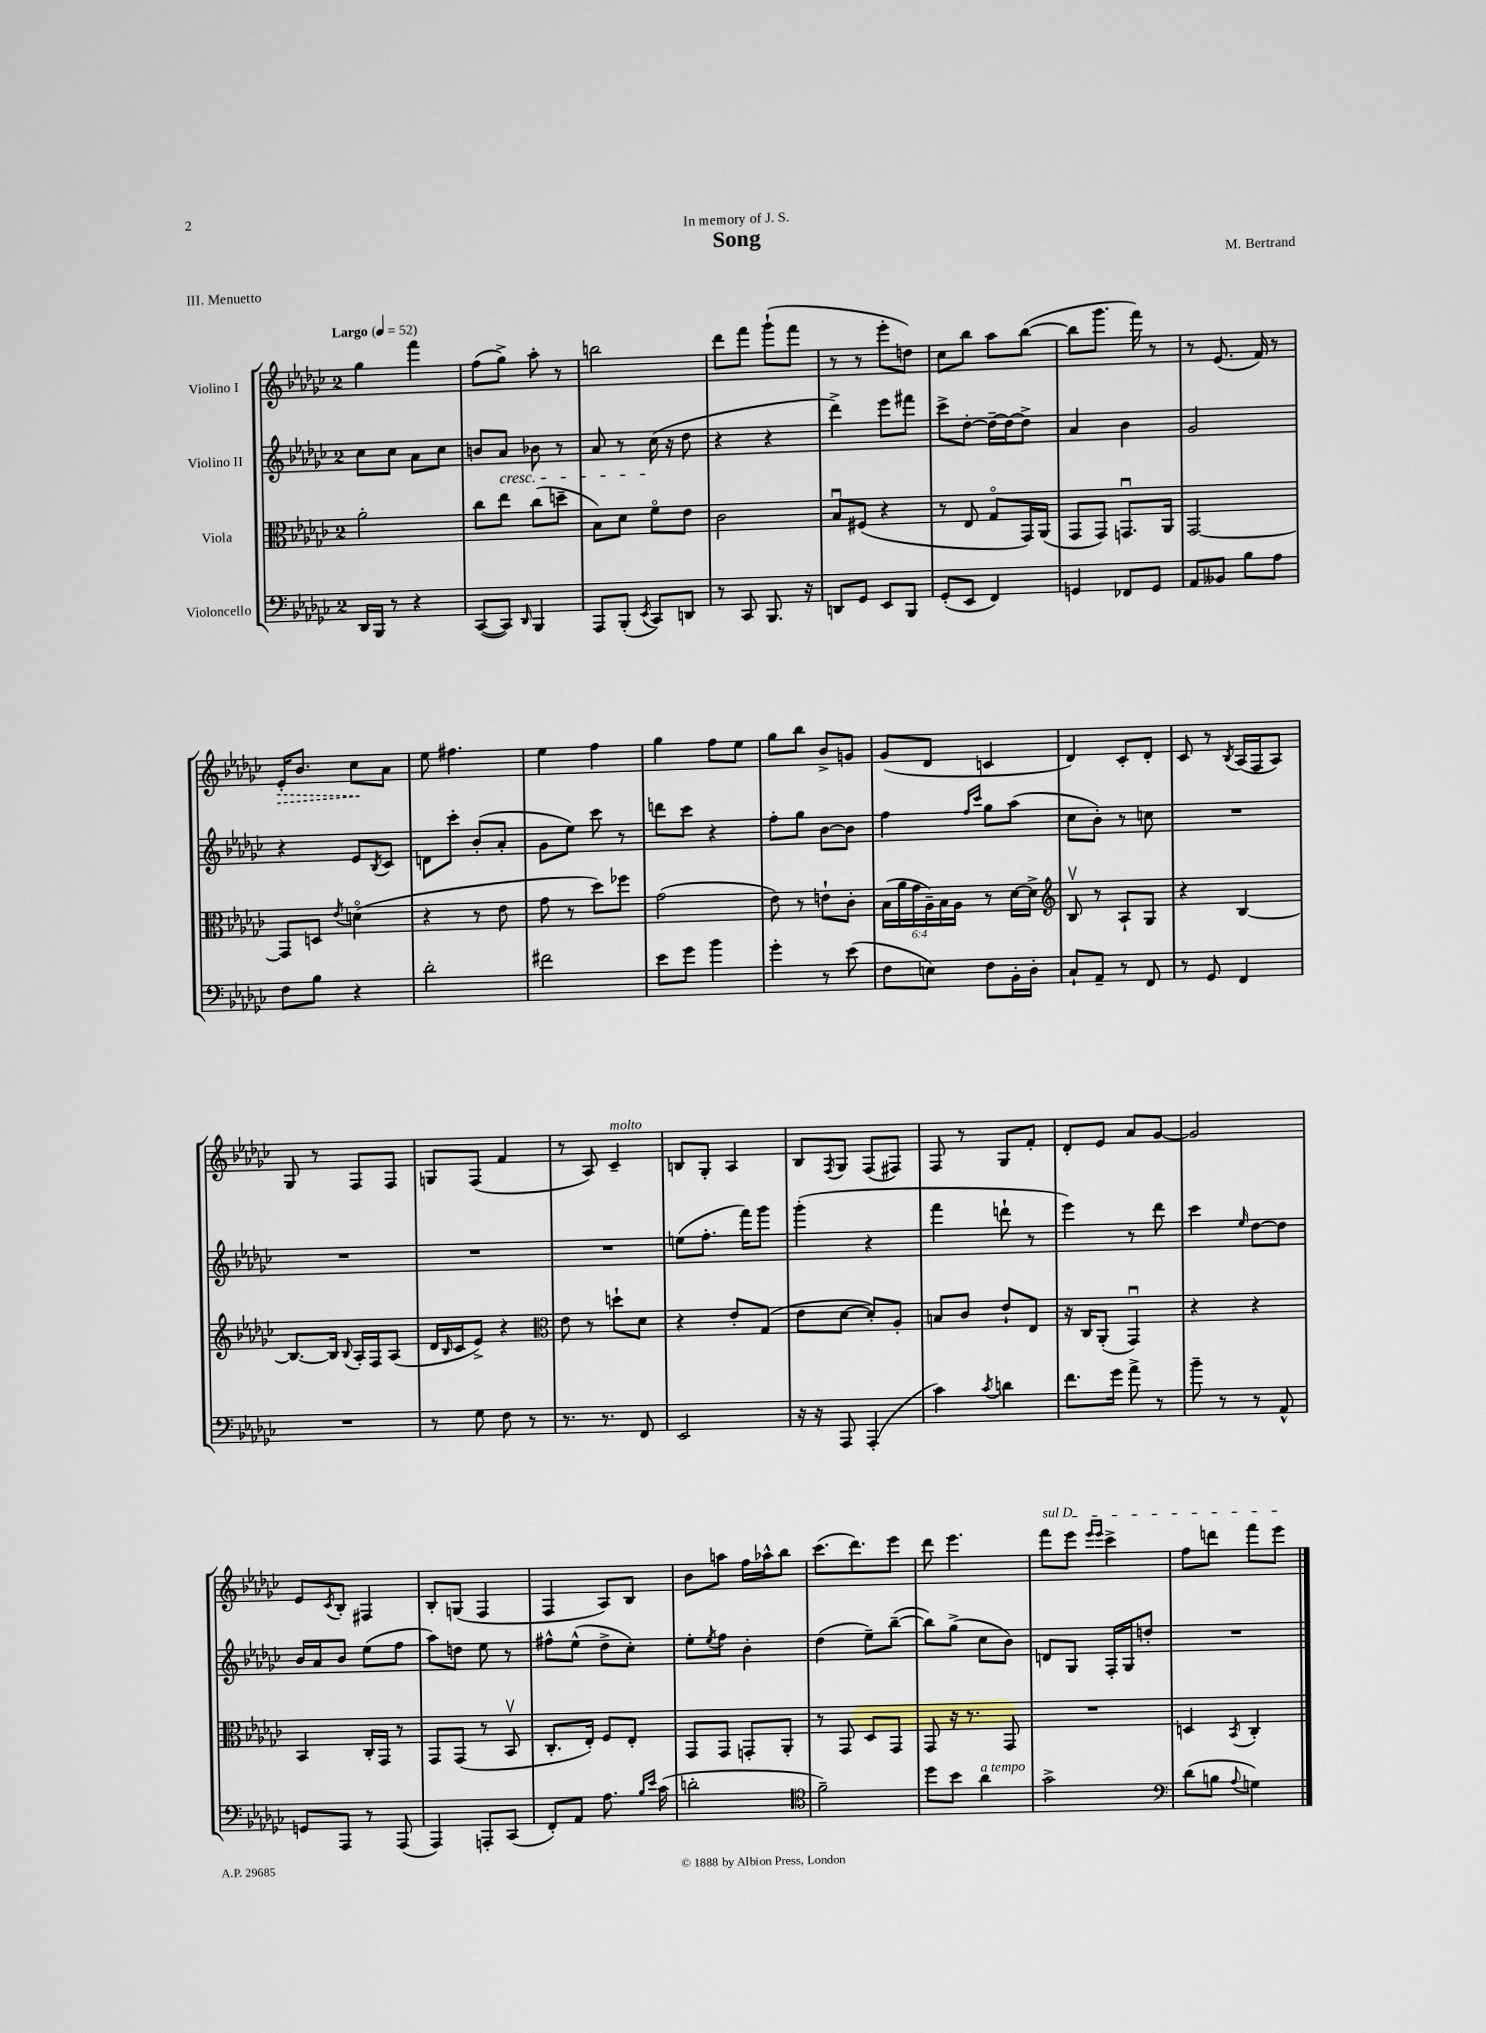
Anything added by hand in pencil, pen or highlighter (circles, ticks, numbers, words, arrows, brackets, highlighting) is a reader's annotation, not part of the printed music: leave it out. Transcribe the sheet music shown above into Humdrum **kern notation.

**kern	**kern	**kern	**kern
*staff4	*staff3	*staff2	*staff1
*clefF4	*clefC3	*clefG2	*clefG2
*k[b-e-a-d-g-c-]	*k[b-e-a-d-g-c-]	*k[b-e-a-d-g-c-]	*k[b-e-a-d-g-c-]
*M2/4	*M2/4	*M2/4	*M2/4
*MM52	*MM52	*MM52	*MM52
16DD-/LL	2a-'\	8cc-\L	4gg-\
16BBB-/JJ	.	.	.
8r	.	8cc-\J	.
4r	.	8a-\L	4fff\
.	.	8cc-\J	.
=	=	=	=
([8CC-/L	8cc-\L	8b/L	(8ff\L
8CC-/]J)	8ee-\J	8a-/J	8gg-^\J)
16qqDD-/	.	.	.
4BBB-/	(8cc-\L	8b-\	8aa-'\
.	8dd~\J	8r	8r
=	=	=	=
8AAA-/L	8B-\L)	8a-/	2bb\
(8BBB-'/J	8d-\J	8r	.
8qEE-/	.	.	.
8CC-/L)	8fo\L	(16cc-\	.
.	.	16r	.
8DD/J	8e-\J	8dd-\	.
=	=	=	=
8r	2c-\	4r	8ddd-\L
8CC-/	.	.	8fff\J
8.BBB-/	.	4r	(8ggg-`\L
.	.	.	8fff\J
16r	.	.	.
=	=	=	=
8DD/L	8B-u/L	4ddd-^\)	8r
8GG-/J	(8F#/J	.	8r
8EE-/L	4r	8eee-\L	8eee-'\L
8BBB-/J	.	8fff#\J	8dd\J)
=	=	=	=
(8GG-'/L	8r	8ccc-^\L	8cc-\L
8EE-/J	8E-/	[8dd-'\J	8bb-\J
4FF/)	8G-o/L	16dd-~\_LL	8aa-\L
.	.	16dd-\_J	.
.	16GG-/L)	8dd-^\]J	([8bb-\J
.	(16AA-/JJ	.	.
=	=	=	=
4GG/	8GG-/L	4a-/	8bb-\]L
.	8GG-/J)	.	8.ggg-\J
8FF-/L	8.GGu/L	4b-\	.
.	.	.	16fff\)
8GG/J	.	.	8r
.	16AA-/Jk	.	.
=	=	=	=
8AA-/L	[2GG-/	2g-/	8r
8BB--/J	.	.	(8.e-/
8B-\L	.	.	.
.	.	.	16f/)
8A-\J	.	.	8r
=	=	=	=
8F\L	8GG-/]L	4r	16e-'/LK
.	.	.	8.b-/J
8B-\J	8D/J	.	.
.	8qe-/	.	.
4r	(4do\	8e-/L	8cc-\L
.	.	8qB-/	.
.	.	8c-/J	8a-\J
=	=	=	=
2d-'\	4r	8d\L	8ee-\
.	.	8ccc-'\J	4.ff#\
.	8r	(8b-'/L	.
.	8e-\	8a-'/J	.
=	=	=	=
2f#\	8g-\	8g-\L	4ee-\
.	8r	8ee-\J)	.
.	8dd-\L)	8ccc-\	4ff\
.	8ff-\J	8r	.
=	=	=	=
8e-\L	(2g-\	8ddd\L	4gg-\
8g-\J	.	8ccc-\J	.
4b-\	.	4r	8ff\L
.	.	.	8ee-\J
=	=	=	=
4g-'\	8e-\)	8ff'\L	8gg-\L
.	8r	8gg-\J	8bb-\J
8r	8e`\L	[8b-\L	8b-^/L
(8e-\	8c-'\J	8b-\]J	8g/J
=	=	=	=
8F\L	(24B-\LL	4ff\	(8g-/L
.	24a-\	.	.
.	24g-\	.	.
8E\J)	24A-~\)	.	8d-/J
.	24B-\	.	.
.	24A-\JJ	.	.
.	.	16qqff/LL	.
.	.	16qqccc-/JJ	.
8F\L	8r	8gg-\L	4c/
16BB-'\L	[16d-\LL	(8aa-\J	.
16D-'\JJ	16d-^\]JJ	.	.
=	=	=	=
*	*clefG2	*	*
8C-`/L	8B-v/	8cc-\L	4d-/)
8AA-~/J	8r	8b-'\J)	.
8r	8A-`/L	8r	8c-'/L
8FF/	8G-/J	8cc\	8d-'/J
=	=	=	=
8r	4r	2r	8c-/
8GG-/	.	.	8r
.	.	.	8qB-/
4FF/	[4B-/	.	(16A-/LL
.	.	.	16F/J
.	.	.	8A-/J)
=	=	=	=
2r	8.B-/_L	2r	8G-/
.	.	.	8r
.	16B-/]Jk	.	.
.	8qqB-/	.	.
.	16A-'/LL	.	8F/L
.	16F/J	.	.
.	(8A-/J	.	8F/J
=	=	=	=
8r	16d-/LL	2r	8G/L
.	16qqB-/	.	.
.	16c-/J	.	.
8G-\	8e-^/J)	.	(8F/J
8F\	4r	.	4f/
8r	.	.	.
=	=	=	=
*	*clefC3	*	*
8.r	8e-\	2r	8r
.	8r	.	8A-/)
8.r	.	.	.
.	8dd`\L	.	4c-~/
8FF/	8d-\J	.	.
=	=	=	=
2EE-/	4r	(8ee\L	8B/L
.	.	8.ff'\J	8G-'/J
.	8e-'/L	.	4A-/
.	.	16fff\LK)	.
.	(8G-/J	8ggg-\J	.
=	=	=	=
16r	8e-\L	(4ggg-'\	8B-/L
16r	.	.	.
.	.	.	8qF/
8AAA-/	[8d-\J	.	8G-/J
(4AAA-'/	8d-'/]L)	4r	(8F/L
.	8A-'/J	.	8F#/J)
=	=	=	=
4c-\)	8B/L	4fff\	8F/
.	8c-/J	.	8r
8qc-/	.	.	.
4d\	8e-`/L	8ddd`\	8G-/L
.	8E-/J	8r	8f'/J
=	=	=	=
8.f\L	16r	4eee-\)	8d-'/L
.	16C-/LK	.	.
.	(8AA-'/J	.	8e-/J
16g-\Jk	.	.	.
8a-^\	4GG-u/)	8r	8a-/L
8r	.	8ddd-\	[8g-/J
=	=	=	=
8b-~\	4r	4ccc-\	2g-/]
8r	.	.	.
.	.	16qqee-/	.
8r	4r	[8dd-\L	.
8AA-^^/	.	8dd-\]J	.
=	=	=	=
8GG/L	4BB-/	16b-/LL	8e-/L
.	.	16a-/J	.
.	.	.	8qc-/
8AAA-/J	.	8b-/J	8B-'/J
8r	16C-'/LL	(8ee-\L	4F#/
.	16GG-/JJ	.	.
(8AAA-/	8r	8ff\J	.
=	=	=	=
4AAA-/)	8GG-/L	8aa-\L)	8B-'/L
.	(8GG-/J	8dd\J	(8G/J
8AAA'/L	8r	8ee-\	4F/
(8CC-/J	8BB-v/	8r	.
=	=	=	=
8FF'/L)	8.C-'/L	8ff#^^\L	4F/
8AA-/J	.	(8ee-^^\J	.
.	16E-'/Jk)	.	.
8.A-\	8F/L	8dd-^\L	8A-/L)
.	8E-'/J	8cc-'\J)	8B-/J
16qqB-/LL	.	.	.
16qqe-/JJ	.	.	.
(16c-\	.	.	.
=	=	=	=
2d'\	8GG-/L	8ee-'\L	8b-\L
.	.	8qee-/	.
.	8GG-/J	8ff\J	8aa\J
.	8GG'/L	4b-'\	16ff\LL
.	.	.	16aa-^^\J
.	8AA-'/J	.	8bb-\J
=	=	=	=
*clefC4	*	*	*
2f~\)	8r	(4dd-\	(8.ccc-\L
.	8GG-/	.	.
.	.	.	8.ddd-\)
.	8D-/L	8ee-~\L)	.
.	8GG-/J	([8bb-~\J	8eee-\J
=	=	=	=
8dd-\L	8GG-/	8bb-\]L)	8ddd-\
8b-\J	16r	(8gg-^\J	4.eee-\
.	8.r	.	.
4a-\	.	8cc-\L	.
.	8GG-/	8b-\J)	.
=	=	=	=
2g-^\	2r	8d/L	8fff\L
.	.	8G-/J	8eee-\J
.	.	.	16qqeee-/LL
.	.	.	16qqeee-/JJ
.	.	16F'/LL	4ccc-^\
.	.	16G-/J	.
.	.	8dd'/J	.
=	=	=	=
*clefF4	*	*	*
(8d-\L	4D/	2r	8ff\L
8B\J	.	.	8ddd\J
8qqA-/	8qBB-/	.	.
4G\)	4C-'/	.	8fff\L
.	.	.	8eee-\J
==	==	==	==
*-	*-	*-	*-
